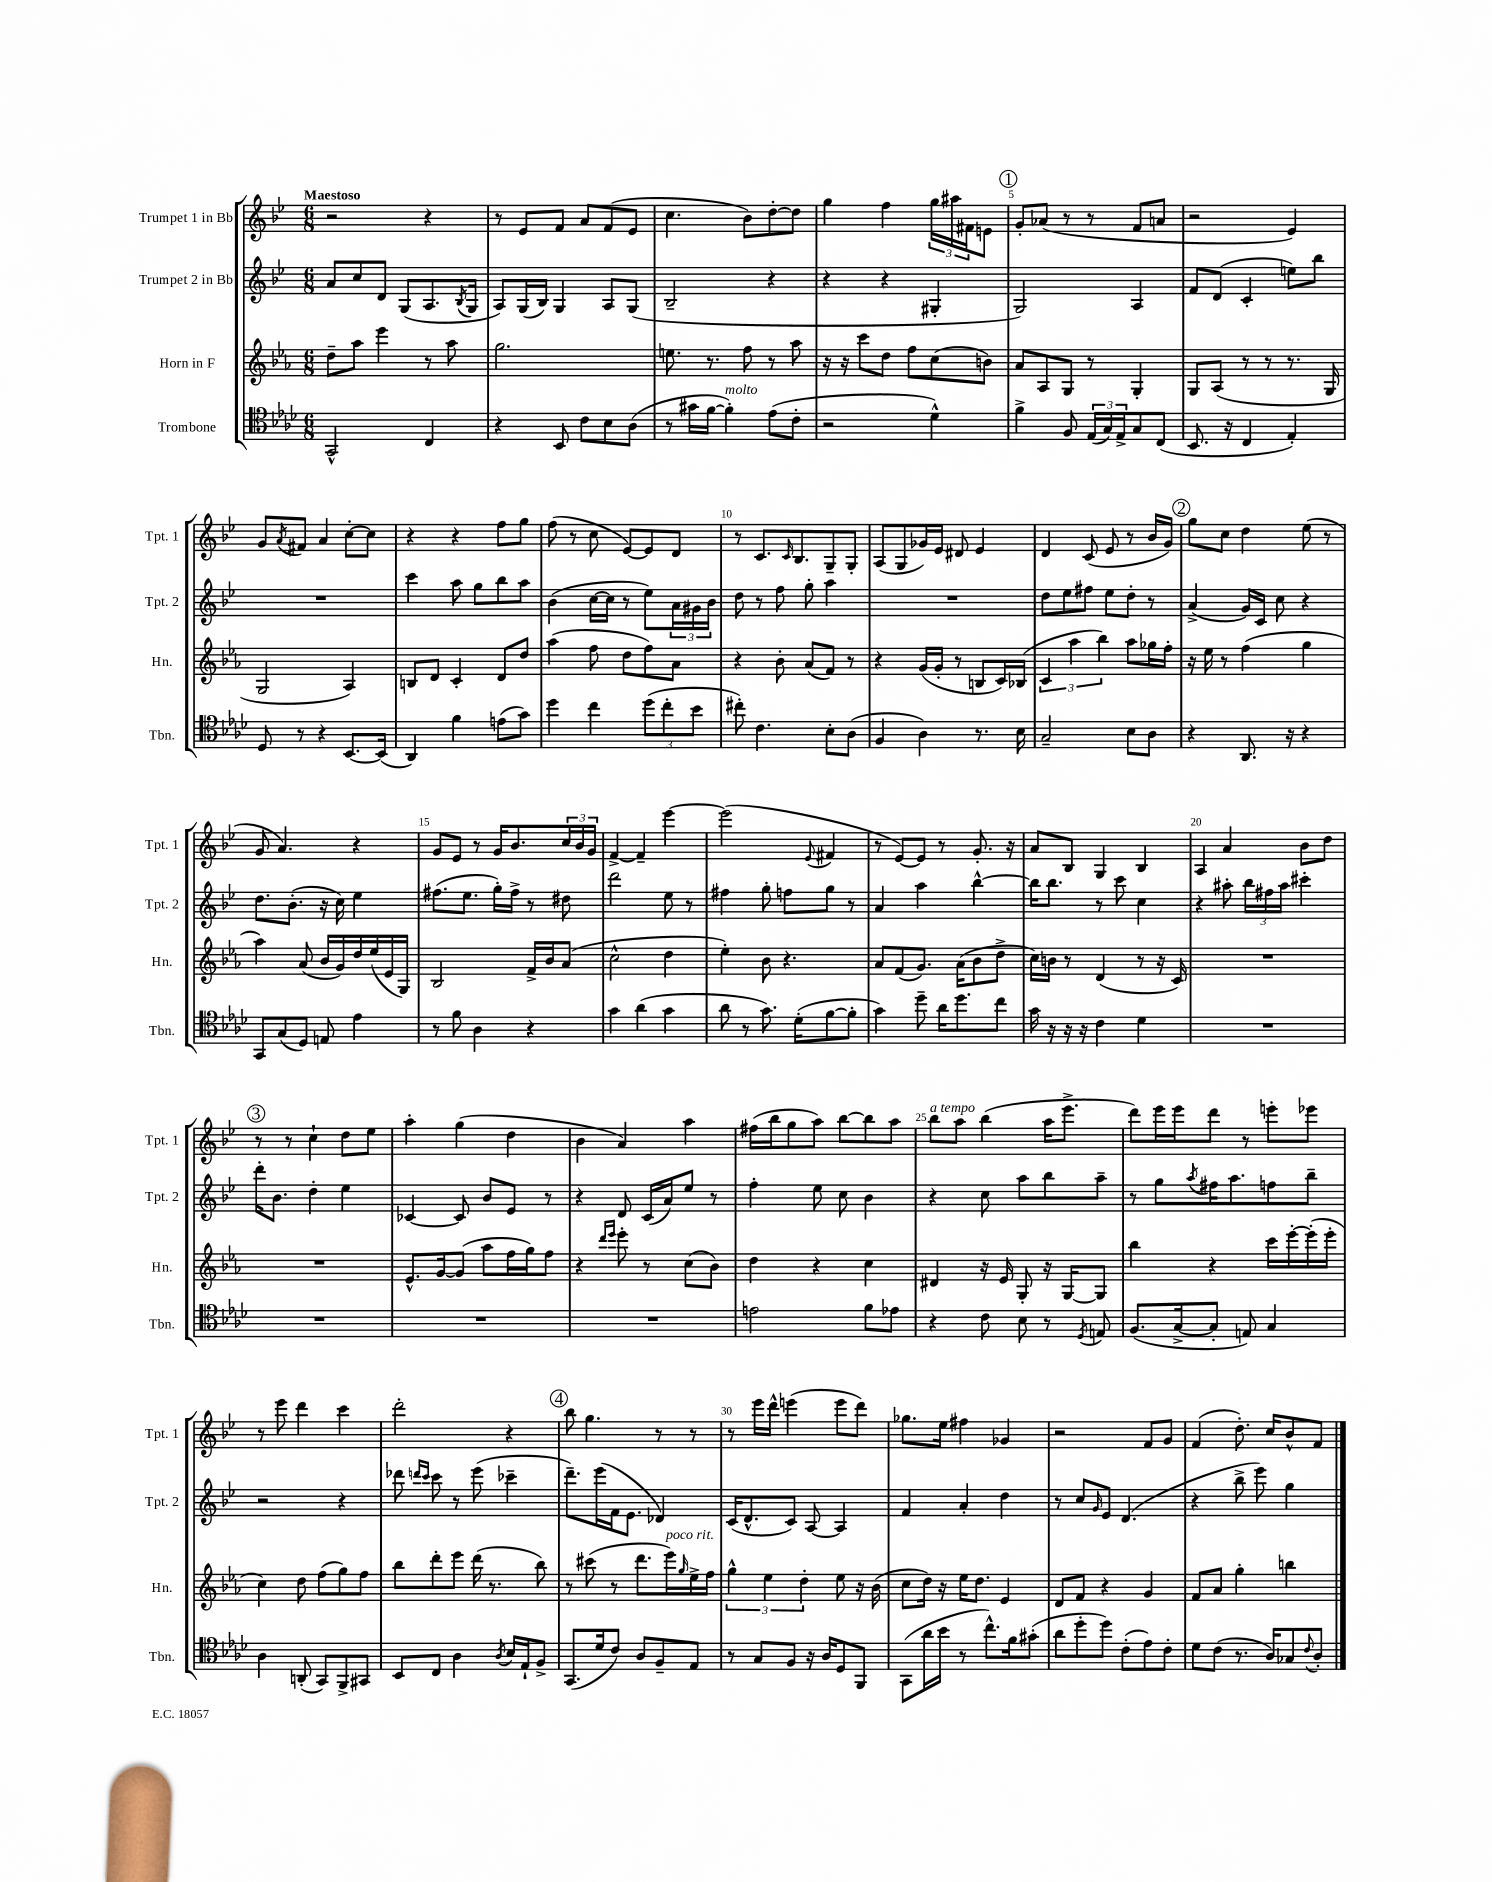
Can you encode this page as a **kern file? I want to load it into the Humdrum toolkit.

**kern	**kern	**kern	**kern
*part4	*part3	*part2	*part1
*staff4	*staff3	*staff2	*staff1
*I"Trombone	*I"Horn in F	*I"Trumpet 2 in Bb	*I"Trumpet 1 in Bb
*I'Tbn.	*I'Hn.	*I'Tpt. 2	*I'Tpt. 1
*clefC4	*clefG2	*clefG2	*clefG2
*k[b-e-a-d-]	*k[b-e-a-]	*k[b-e-]	*k[b-e-]
*M6/8	*M6/8	*M6/8	*M6/8
=1	=1	=1	=1
!	!	!	!LO:TX:a:B:t=Maestoso
2GG^^/	8dd~\L	8a/L	2r
.	8aa-\J	8cc/	.
.	4eee-\	8d/J	.
.	.	(8G/L	.
4C/	8r	8.A/	4r
.	8aa-\	.	.
.	.	8qB-/	.
.	.	16G/Jk	.
=2	=2	=2	=2
4r	2.gg\	8A/L)	8r
.	.	(16G/L	8e-/L
.	.	16B-/JJ)	.
8BB-/	.	4G/	8f/J
8c\L	.	.	8a/L
8B-\	.	8A/L	(8f/
(8A-\J	.	(8G/J	8e-/J
=3	=3	=3	=3
8r	8.een\	2B-~/	4.cc\
16g#X\LL	.	.	.
[16f\JJ	8.r	.	.
!LO:TX:a:i:t=molto	!	!	!
4f'\])	.	.	.
.	8ff\	.	8b-\L)
(8e-\L	8r	4r	[8dd'\
8c'\J	8aa-\	.	8dd\J]
=4	=4	=4	=4
2r	16r	4r	4gg\
.	16r	.	.
.	8ccc\L	.	.
.	8dd\J	4r	4ff\
.	8ff\L	.	.
4d-^^\)	(8cc\	4G#X'/	24gg\LL
.	.	.	24aa#X\
.	.	.	24f#X\J
.	8bn\J)	.	8en\J
!!LO:REH:place=s1:t=1
=5	=5	=5	=5
4f^\	8a-/L	2G/)	8g'/L
.	8A-/	.	(8a-X/J
8F/	8G/J	.	8r
(24E-/LL	8r	.	8r
24G/)	.	.	.
24E-^/J	.	.	.
8G/	4G'/	4A/	8f/L
(8C/J	.	.	8an/J
=6	=6	=6	=6
8.BB-/	8G/L	8f/L	2r
.	(8A-/J	(8d/J	.
16r	.	.	.
4C/	8r	4c'/	.
.	8r	.	.
4E-'/)	8.r	8een\L)	4e-/)
.	.	8bb-\J	.
.	16G/	.	.
!!LO:LB:g=z
=7	=7	=7	=7
8D-/	2G/	2.r	8g/L
.	.	.	8qa/
8r	.	.	8f#X/J
4r	.	.	4a/
[8.BB-/L	4A-/)	.	[8cc'\L
.	.	.	8cc\J]
(16BB-/Jk]	.	.	.
=8	=8	=8	=8
4AA-/)	8Bn/L	4ccc\	4r
.	8d/J	.	.
4f\	4c'/	8aa\	4r
.	.	8gg\L	.
(8en\L	8d/L	8bb-\	8ff\L
8g\J)	8dd/J	8aa\J	8gg\J
=9	=9	=9	=9
4dd-\	(4aa-\	(4b-\	(8ff\
.	.	.	8r
4cc\	8ff\	[16cc\LL	8cc\
.	.	16cc\JJ]	.
.	8dd\L	8r	[8e-/L)
(12dd-\L	8ff\)	8ee-\L)	8e-/]
12cc'\	.	.	.
.	8a-\J	24a\L	8d/J
12b-\J	.	24g#X\	.
.	.	24b-\JJ	.
=10	=10	=10	=10
8cc#X'\)	4r	8dd\	8r
4.c\	.	8r	8.c/L
.	8b-'\	8ff\	.
.	.	.	16qqc/
.	.	.	8.B-/
.	(8a-/L	8gg'\	.
8B-'\L	8f/J)	4aa\	8G~/
(8A-\J	8r	.	8G'/J
=11	=11	=11	=11
4F/	4r	2.r	(8A/L
.	.	.	8G/
4A-\)	(16g/LL	.	16g-X/L)
.	16g'/JJ	.	16e-/JJ
.	8r	.	8d#X/
8.r	8Bn/L	.	4e-/
.	16c/L)	.	.
16B-\	(16B-X/JJ	.	.
=12	=12	=12	=12
2G~/	6c/	8dd\L	4d/
.	.	8ee-\	.
.	6aa-\	.	.
.	.	8ff#X\J	(8c/
.	6bb-\)	.	.
.	.	8ee-\L	8e-/
8B-\L	8aa-\L	8dd'\J	8r
8A-\J	16gg-X\L	8r	16b-/LL
.	16ff'\JJ	.	16g/JJ)
!!LO:REH:place=s1:t=2
=13	=13	=13	=13
4r	16r	(4a^/	8gg\L
.	16ee-\	.	.
.	8r	.	8cc\J
8.AA-/	(4ff\	16g/LL)	4dd\
.	.	16c/JJ	.
.	.	8cc\	.
16r	.	.	.
4r	4gg\	4r	(8ee-\
.	.	.	8r
!!LO:LB:g=z
=14	=14	=14	=14
8GG/L	4aa-\)	8.dd\L	8g/
(8G/	.	.	4.a/)
.	.	(8.b-'\J	.
8D-/J)	(8a-/	.	.
8En/	16b-/LL	16r	.
.	16g/)	16cc\)	.
4e-\	16dd/	4ee-\	4r
.	(16ee-/	.	.
.	16e-/	.	.
.	16G/JJ)	.	.
=15	=15	=15	=15
8r	2B-/	(8.ff#X\L	8g/L
8f\	.	.	8e-/J
.	.	8.ee-\J	.
4A-\	.	.	8r
.	.	16gg'\LL)	16g/KL
.	.	16ff#^\JJ	8.b-/
4r	16f^/LL	8r	.
.	16b-/J	.	.
.	(8a-/J	8dd#X\	24cc/L
.	.	.	24b-/
.	.	.	24g/JJ
=16	=16	=16	=16
4g\	2cc^^\	2ddd\	[4f^/
(4a-\	.	.	4f~/]
4g\	4dd\	8ee-\	[4eee-\
.	.	8r	.
=17	=17	=17	=17
8a-\	4ee-'\)	4ff#X\	(2eee-\]
8r	.	.	.
8.g\)	8b-\	8gg'\	.
.	4.r	8ffn\L	.
(16d-'\KL	.	.	.
.	.	.	8qqe-/
[8f\	.	8gg\J	4f#X/
8f'\J]	.	8r	.
=18	=18	=18	=18
4g\)	8a-/L	4a/	8r
.	(8f/	.	[8e-/L)
8dd-~\	8.g/J)	4aa\	8e-/J]
16a-\KL	.	.	8r
8.dd-\	(16a-\KL	.	.
.	8b-\	[4bb-^^\	8.g'/
8cc\J	8dd^\J	.	.
.	.	.	16r
=19	=19	=19	=19
16g\	16cc\LL)	16bb-\KL]	8a/L
16r	16bn\JJ	8.bb-\J	.
16r	8r	.	8B-/J
16r	.	.	.
4c\	(4d/	8r	4G/
.	.	8ccc\	.
4d-\	8r	4cc\	4B-/
.	16r	.	.
.	16c/)	.	.
=20	=20	=20	=20
2.r	2.r	4r	4A/
.	.	8aa#X'\	4a/
.	.	24bb-\LL	.
.	.	24ff#X\	.
.	.	24aa#\JJ	.
.	.	4ccc#X'\	8b-\L
.	.	.	8dd\J
!!LO:LB:g=z
!!LO:REH:place=s1:t=3
=21	=21	=21	=21
2.r	2.r	16ddd'\KL	8r
.	.	8.b-\J	.
.	.	.	8r
.	.	4dd'\	4cc`\
.	.	4ee-\	8dd\L
.	.	.	8ee-\J
=22	=22	=22	=22
2.r	8.e-^^/L	[4c-X/	4aa'\
.	[16g/k	.	.
.	(8g/J]	8c-/]	(4gg\
.	8aa-\L	8b-/L	.
.	16ff\L	8e-/J	4dd\
.	16gg\J)	.	.
.	8ff\J	8r	.
=23	=23	=23	=23
2.r	4r	4r	4b-\
.	16qqddd/LL	.	.
.	16qqeee-/JJ	.	.
.	8eee-'\	8d/	4a/)
.	8r	(16c/LL	.
.	.	16a/J)	.
.	(8cc\L	8ee-/J	4aa\
.	8b-\J)	8r	.
=24	=24	=24	=24
2en\	4dd\	4ff'\	(16ff#X\LL
.	.	.	16bb-\J
.	.	.	8gg\
.	4r	8ee-\	8aa\J)
.	.	8cc\	[8bb-\L
8f\L	4cc\	4b-\	8bb-\]
8e-X\J	.	.	8aa\J
=25	=25	=25	=25
!	!	!	!LO:TX:a:i:t=a tempo
4r	4d#X/	4r	8bb-\L
.	.	.	8aa\J
8c\	16r	8cc\	(4bb-\
.	16e-/	.	.
8B-\	8G'/	8aa\L	.
8r	16r	8bb-\	16aa\KL
.	[16G/KL	.	8.eee-^\J
8qD-/	.	.	.
8En/	8G/J]	8aa~\J	.
=26	=26	=26	=26
(8.F/L	4bb-\	8r	8ddd\L)
.	.	8gg\L	16eee-\L
[16G^/k	.	.	16eee-\J
.	.	8qaa/	.
8G'/J]	4r	16ff#X\K	8ddd\J
.	.	8.aa\	.
8En/)	.	.	8r
4G/	16ccc\LL	8ffn\	8eeen'\L
.	[16eee-'\	.	.
.	(16eee-'\]	8bb-~\J	8eee-X\J
.	16eee-'\JJ	.	.
!!LO:LB:g=z
=27	=27	=27	=27
4A-\	4cc\)	2r	8r
.	.	.	8eee-\
(8AAn'/	8dd\	.	4ddd\
8GG/L)	(8ff\L	.	.
8FF^/	8gg\)	4r	4ccc\
8GG#X/J	8ff\J	.	.
=28	=28	=28	=28
8BB-/L	8bb-\L	8ddd-X\	2ddd'\
.	.	16qqdddn/LL	.
.	.	16qqccc/JJ	.
8C/J	8ddd'\	8ccc\	.
4A-\	8eee-\J	8r	.
.	(16ddd\	(8eee-\	.
.	8.r	.	.
8qA-/	.	.	.
16B-/LL	.	4ccc-X~\	4r
16E-`/J	.	.	.
8F^/J	8bb-\)	.	.
!!LO:REH:place=s1:t=4
=29	=29	=29	=29
(8.GG/L	8r	8.ddd~\L)	8bb-\
.	(8ccc#X\	.	4.gg\
16d-/k	.	(16eee-\L	.
8c/J)	8r	16f\J	.
.	.	8.e-\J	.
8A-/L	8.ddd\L	.	.
8F~/	.	4d-X/)	8r
!	!LO:TX:a:i:t=poco rit.	!	!
.	16eee-\L)	.	.
.	16qqgg/	.	.
8E-/J	16ee-^\	.	8r
.	16ff\JJ	.	.
=30	=30	=30	=30
8r	6gg^^\	(16c/KL	8r
.	.	8.d^^/	.
8G/L	.	.	16eee-\LL
.	6ee-\	.	.
.	.	.	16ddd^^\JJ
8F/J	.	8c/J)	(4eeen\
.	6dd'\	.	.
16r	.	[8A/	.
16A-/KL	.	.	.
8D-/	8ee-\	4A/]	8eee\L
8FF/J	16r	.	8ddd\J)
.	(16b-\	.	.
=31	=31	=31	=31
(8GG\L	8cc\L	4f/	8.gg-X\L
16a-\L	16dd\Jk)	.	.
16b-\JJ	16r	.	16ee-\Jk
8r	16ee-\KL	4a'/	4ff#X\
.	8.dd\J	.	.
8.cc^^\L)	.	.	.
.	4e-/	4dd\	4g-X/
16f\k	.	.	.
(8g#X'\J	.	.	.
=32	=32	=32	=32
8a-\L	8d/L	8r	2r
8dd-'\	8f/J	8cc/L	.
.	.	16qqg/	.
8dd-\J)	4r	8e-/J	.
(8c'\L	.	(4.d/	.
8e-\)	4g/	.	8f/L
8c'\J	.	.	8g/J
=33	=33	=33	=33
8d-\L	8f/L	4r	(4f/
(8c\J	8a-/J	.	.
8.r	4gg'\	8bb-^\	8.dd'\)
.	.	8eee-\)	.
16A-/KL)	.	.	16cc/KL
8G-X/	4bbn\	4gg\	8b-^^/
8qqc/	.	.	.
8A-'/J	.	.	8f/J
==	==	==	==
*-	*-	*-	*-
